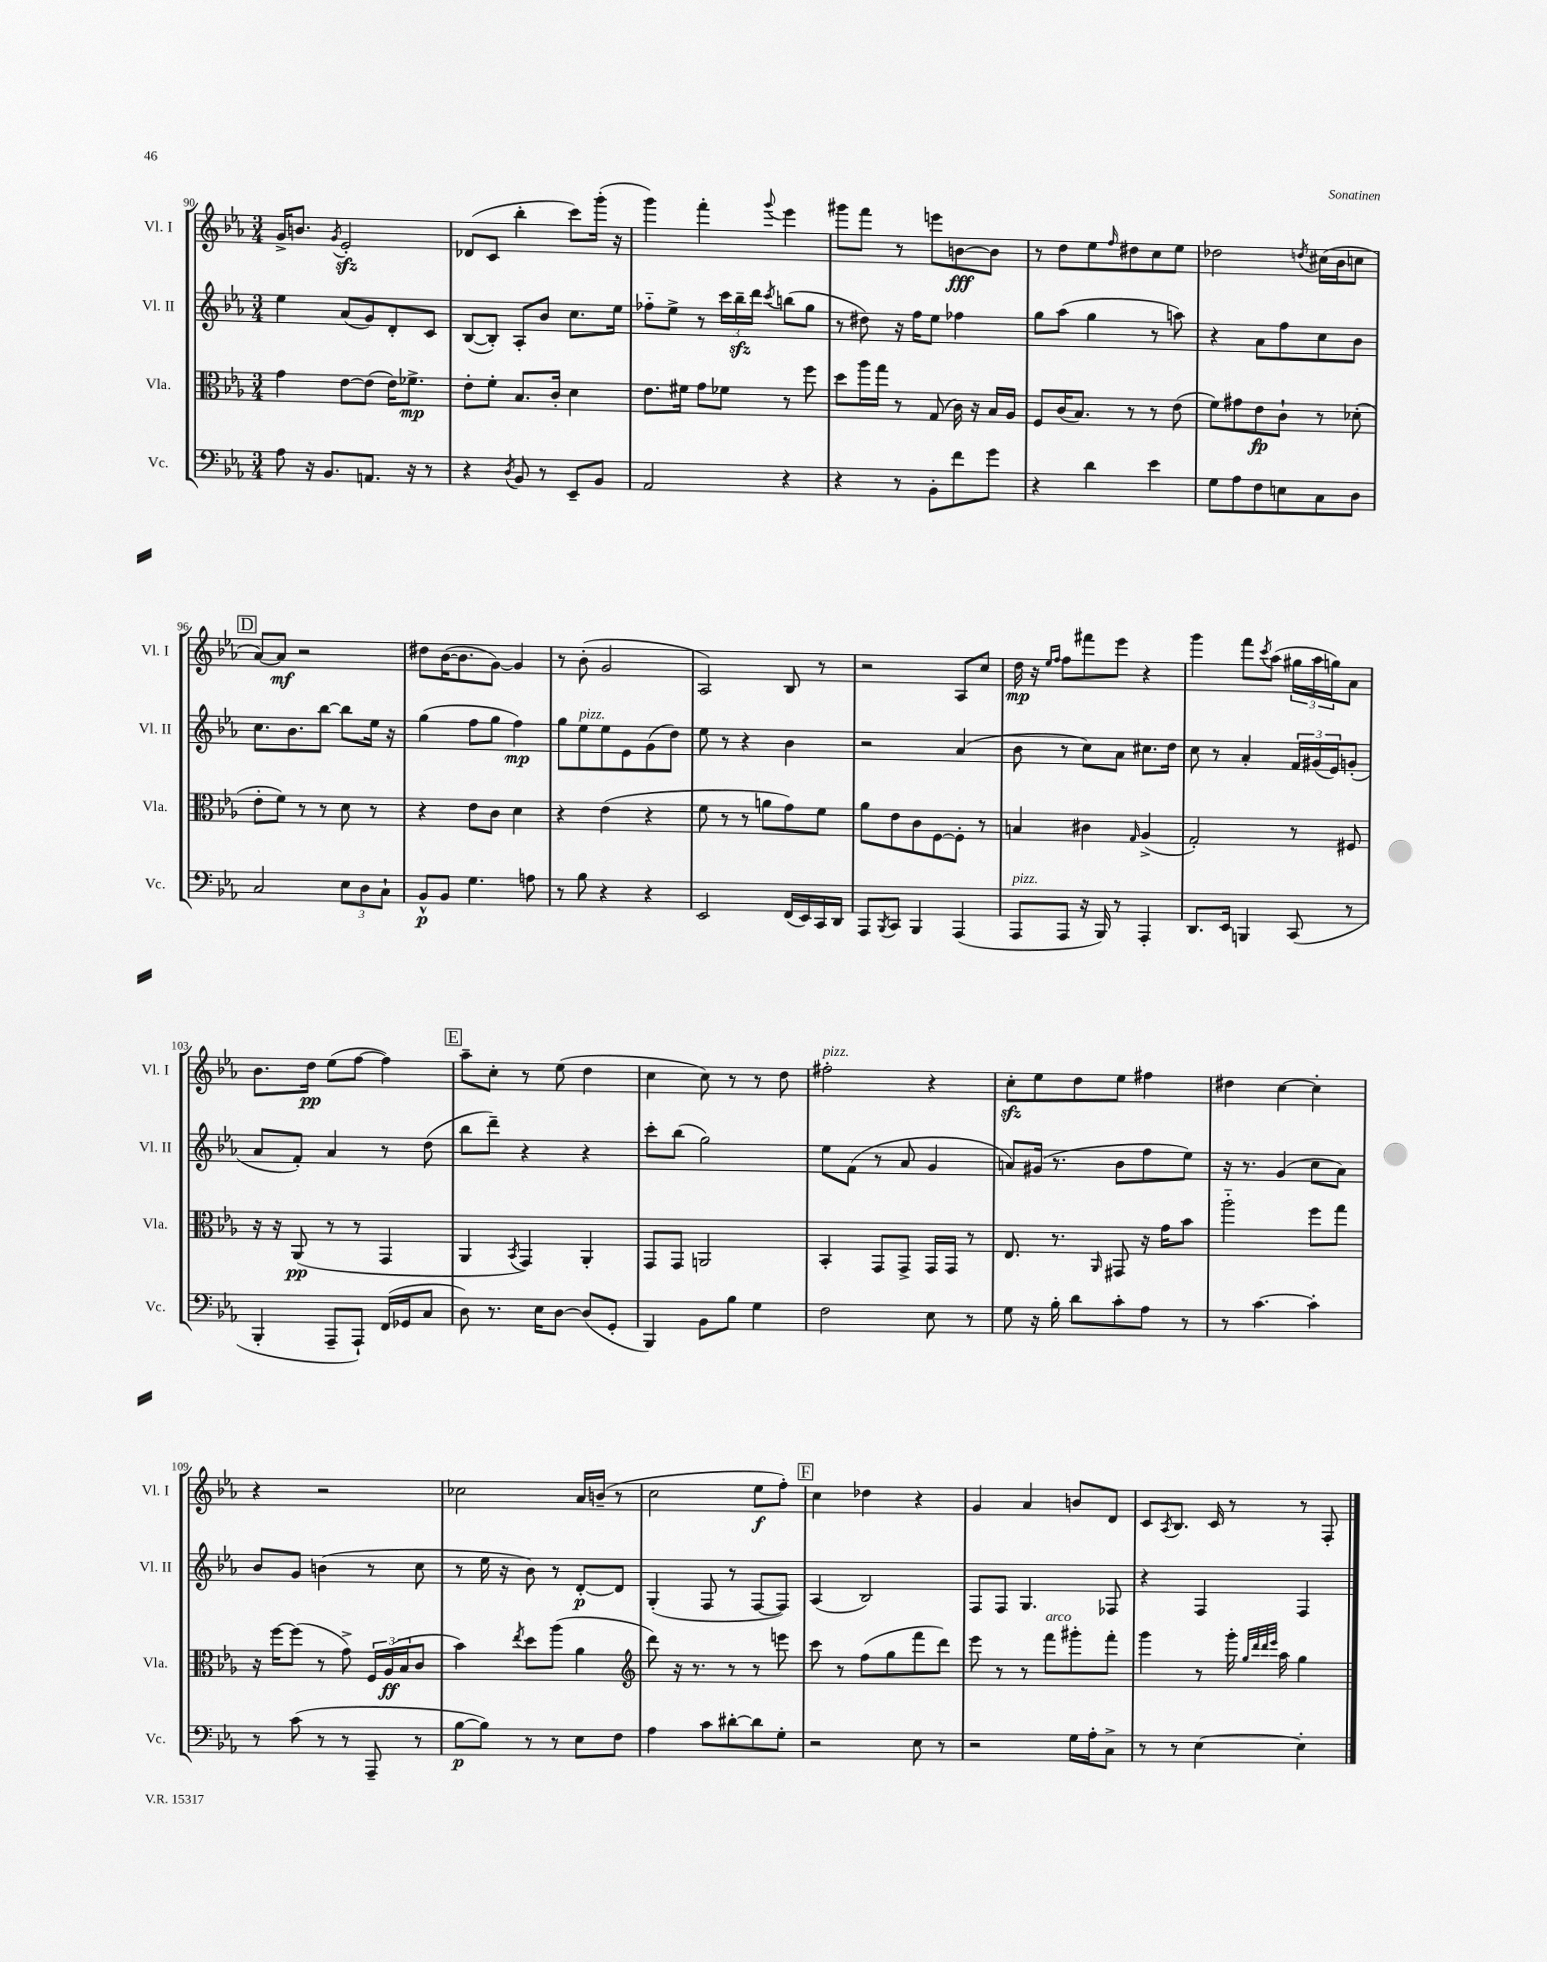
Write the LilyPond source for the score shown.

<<
\new StaffGroup <<
\new Staff = "s0" \with { instrumentName = "Vl. I" shortInstrumentName = "Vl. I" } {
    \clef treble \key ees \major \numericTimeSignature \time 3/4
    g'16-> b'8. \acciaccatura { g'8 } ees'2-.\sfz |
    des'8( c'8 bes''4-. c'''8) g'''16-.( r16 |
    g'''4) f'''4-. \appoggiatura { g'''8 } ees'''4 |
    gis'''8 f'''8 r8 e'''8 b'8~\fff b'8 |
    r8 d''8 ees''8 \grace { f''16 } dis''8 c''8 ees''8 |
    des''2 \acciaccatura { d''8 } cis''16( bes'16 c''8 |
    \mark \markup { \box "D" } aes'8~) aes'8\mf r2 |
    dis''8 bes'16~( bes'8. g'8~) g'4 |
    r8 bes'8-.( g'2 |
    aes2) bes8 r8 |
    r2 aes8 c''8 |
    d''16\mp r16 \grace { ees''16 f''16 } f''8 fis'''8 ees'''8 r4 |
    g'''4 f'''8 \acciaccatura { c'''8 } aes''8( \tuplet 3/2 { gis''16 aes''16 g''16) } aes'8 |
    bes'8. d''16\pp ees''8( f''8~ f''4) |
    \mark \markup { \box "E" } aes''8-- c''8-. r8 ees''8( d''4 |
    c''4 c''8) r8 r8 d''8 |
    fis''2-.^\markup { \italic "pizz." } r4 |
    c''8-.\sfz ees''8 d''8 ees''8 fis''4 |
    dis''4 c''4~ c''4-. |
    r4 r2 |
    ces''2 aes'16 b'16--( r8 |
    c''2 ees''8\f f''8-.) |
    \mark \markup { \box "F" } c''4 des''4 r4 |
    g'4 aes'4 b'8 d'8 |
    c'8 \acciaccatura { aes8 } bes8. c'16 r8 r8 f8-. \bar "|." |
}
\new Staff = "s1" \with { instrumentName = "Vl. II" shortInstrumentName = "Vl. II" } {
    \clef treble \key ees \major \numericTimeSignature \time 3/4
    ees''4 aes'8( g'8) d'8-. c'8 |
    bes8~( bes8-.) aes8-. bes'8 c''8. ees''16 |
    fes''8-_ ees''8-> r8 \tuplet 3/2 { c'''16 bes''16--\sfz d'''16 } \acciaccatura { c'''8 } b''8( g''8 |
    r8 dis''8) r16 f''16 ees''8 fes''4 |
    g''8 aes''8( g''4 r8 a''8) |
    r4 aes'8 f''8 c''8 bes'8 |
    \mark \markup { \box "D" } c''8. bes'8. bes''8~ bes''8 ees''16 r16 |
    g''4( f''8 g''8 f''4\mp) |
    g''8 ees''8^\markup { \italic "pizz." } ees''8 ees'8 g'8( d''8) |
    ees''8 r8 r4 bes'4 |
    r2 aes'4( |
    bes'8 r8 c''8) aes'8 cis''8. d''16 |
    c''8 r8 aes'4-. \tuplet 3/2 { f'16 gis'16( ees'16) } g'8-.( |
    aes'8 f'8-.) aes'4 r8 d''8( |
    \mark \markup { \box "E" } bes''8 d'''8--) r4 r4 |
    c'''8-. bes''8( g''2) |
    ees''8 f'8( r8 aes'8 g'4 |
    a'8) gis'16( r8. bes'8 f''8 ees''8) |
    r16 r8. g'4( c''8 aes'8) |
    bes'8 g'8 b'4( r8 c''8 |
    r8 ees''16 r16 bes'8) r8 d'8~-.\p d'8 |
    g4-.( f8 r8 f8~ f8) |
    \mark \markup { \box "F" } aes4( bes2) |
    f8 f8 g4. fes8 |
    r4 f4 f4 \bar "|." |
}
\new Staff = "s2" \with { instrumentName = "Vla." shortInstrumentName = "Vla." } {
    \clef alto \key ees \major \numericTimeSignature \time 3/4
    g'4 ees'8~ ees'8( ees'16) fes'8.->\mp |
    ees'8-. f'8-. bes8. c'16-. d'4 |
    ees'8. fis'16 g'8 fes'8 r8 f''8 |
    d''8 aes''16 g''16 r8 g8( c'16) r16 bes16 aes16 |
    f8 c'16( bes8.) r8 r8 ees'8( |
    f'8) gis'8 ees'8\fp c'8-! r8 des'8-.( |
    \mark \markup { \box "D" } ees'8-. f'8) r8 r8 d'8 r8 |
    r4 ees'8 c'8 d'4 |
    r4 ees'4( r4 |
    f'8 r8 r8 a'8 g'8) f'8 |
    aes'8 ees'8 c'8 f8~ f8-. r8 |
    b4 cis'4 \grace { g16 } aes4->( |
    g2-.) r8 fis8 |
    r16 r16 aes,8\pp( r8 r8 g,4 |
    \mark \markup { \box "E" } aes,4 \acciaccatura { bes,8 } g,4) aes,4-. |
    g,8 g,8 a,2 |
    bes,4-. g,8 g,8-> g,16 g,16 r8 |
    ees8. r8. \grace { aes,16 } gis,8 r16 g'16 bes'8 |
    aes''2-_ f''8 g''8 |
    r16 f''16~ f''8( r8 g'8->) \tuplet 3/2 { f16 aes16\ff( bes16 } c'8 |
    bes'4) \acciaccatura { ees''8 } d''8 aes''8( aes'4 |
    \clef treble d'''8) r16 r8. r8 r8 e'''8 |
    \mark \markup { \box "F" } c'''8 r8 f''8( g''8 f'''8 d'''8) |
    ees'''8 r8 r8 f'''8^\markup { \italic "arco" } gis'''8-. f'''8-. |
    g'''4 r8 g'''16-. \grace { g''32 d'''32 d'''32 ees'''32 } aes''16 g''4 \bar "|." |
}
\new Staff = "s3" \with { instrumentName = "Vc." shortInstrumentName = "Vc." } {
    \clef bass \key ees \major \numericTimeSignature \time 3/4
    aes8 r16 bes,8. a,8. r16 r8 |
    r4 \acciaccatura { d8 } bes,8 r8 ees,8-- bes,8 |
    aes,2 r4 |
    r4 r8 bes,8-. f'8 g'8 |
    r4 d'4 ees'4 |
    g8 aes8 f8 e8 c8 d8 |
    \mark \markup { \box "D" } c2 \tuplet 3/2 { ees8 d8 c8-! } |
    bes,8-^\p bes,8 g4. a8 |
    r8 bes8 r4 r4 |
    ees,2 f,16( ees,16) c,16 d,16 |
    aes,,8 \acciaccatura { bes,,8 } c,8 bes,,4 aes,,4( |
    aes,,8^\markup { \italic "pizz." } aes,,8 r16 bes,,16) r8 aes,,4-. |
    d,8. ees,16 b,,4 c,8( r8 |
    bes,,4-. aes,,8-- aes,,8-!) f,16( ges,16 c8 |
    \mark \markup { \box "E" } d8) r8. ees16 d8~ d8( g,8-. |
    bes,,4) bes,8 bes8 g4 |
    f2 ees8 r8 |
    g8 r16 bes16-. d'8 c'8-. aes8 r8 |
    r8 c'4.~ c'4-. |
    r8 c'8( r8 r8 aes,,8-- r8 |
    bes8~\p bes8) r8 r8 ees8 f8 |
    aes4 c'8 dis'8~-. dis'8 g8-. |
    \mark \markup { \box "F" } r2 ees8 r8 |
    r2 g16 aes16-. c8-> |
    r8 r8 ees4~ ees4-. \bar "|." |
}
>>
>>
\layout { \context { \Score currentBarNumber = #90 } }
